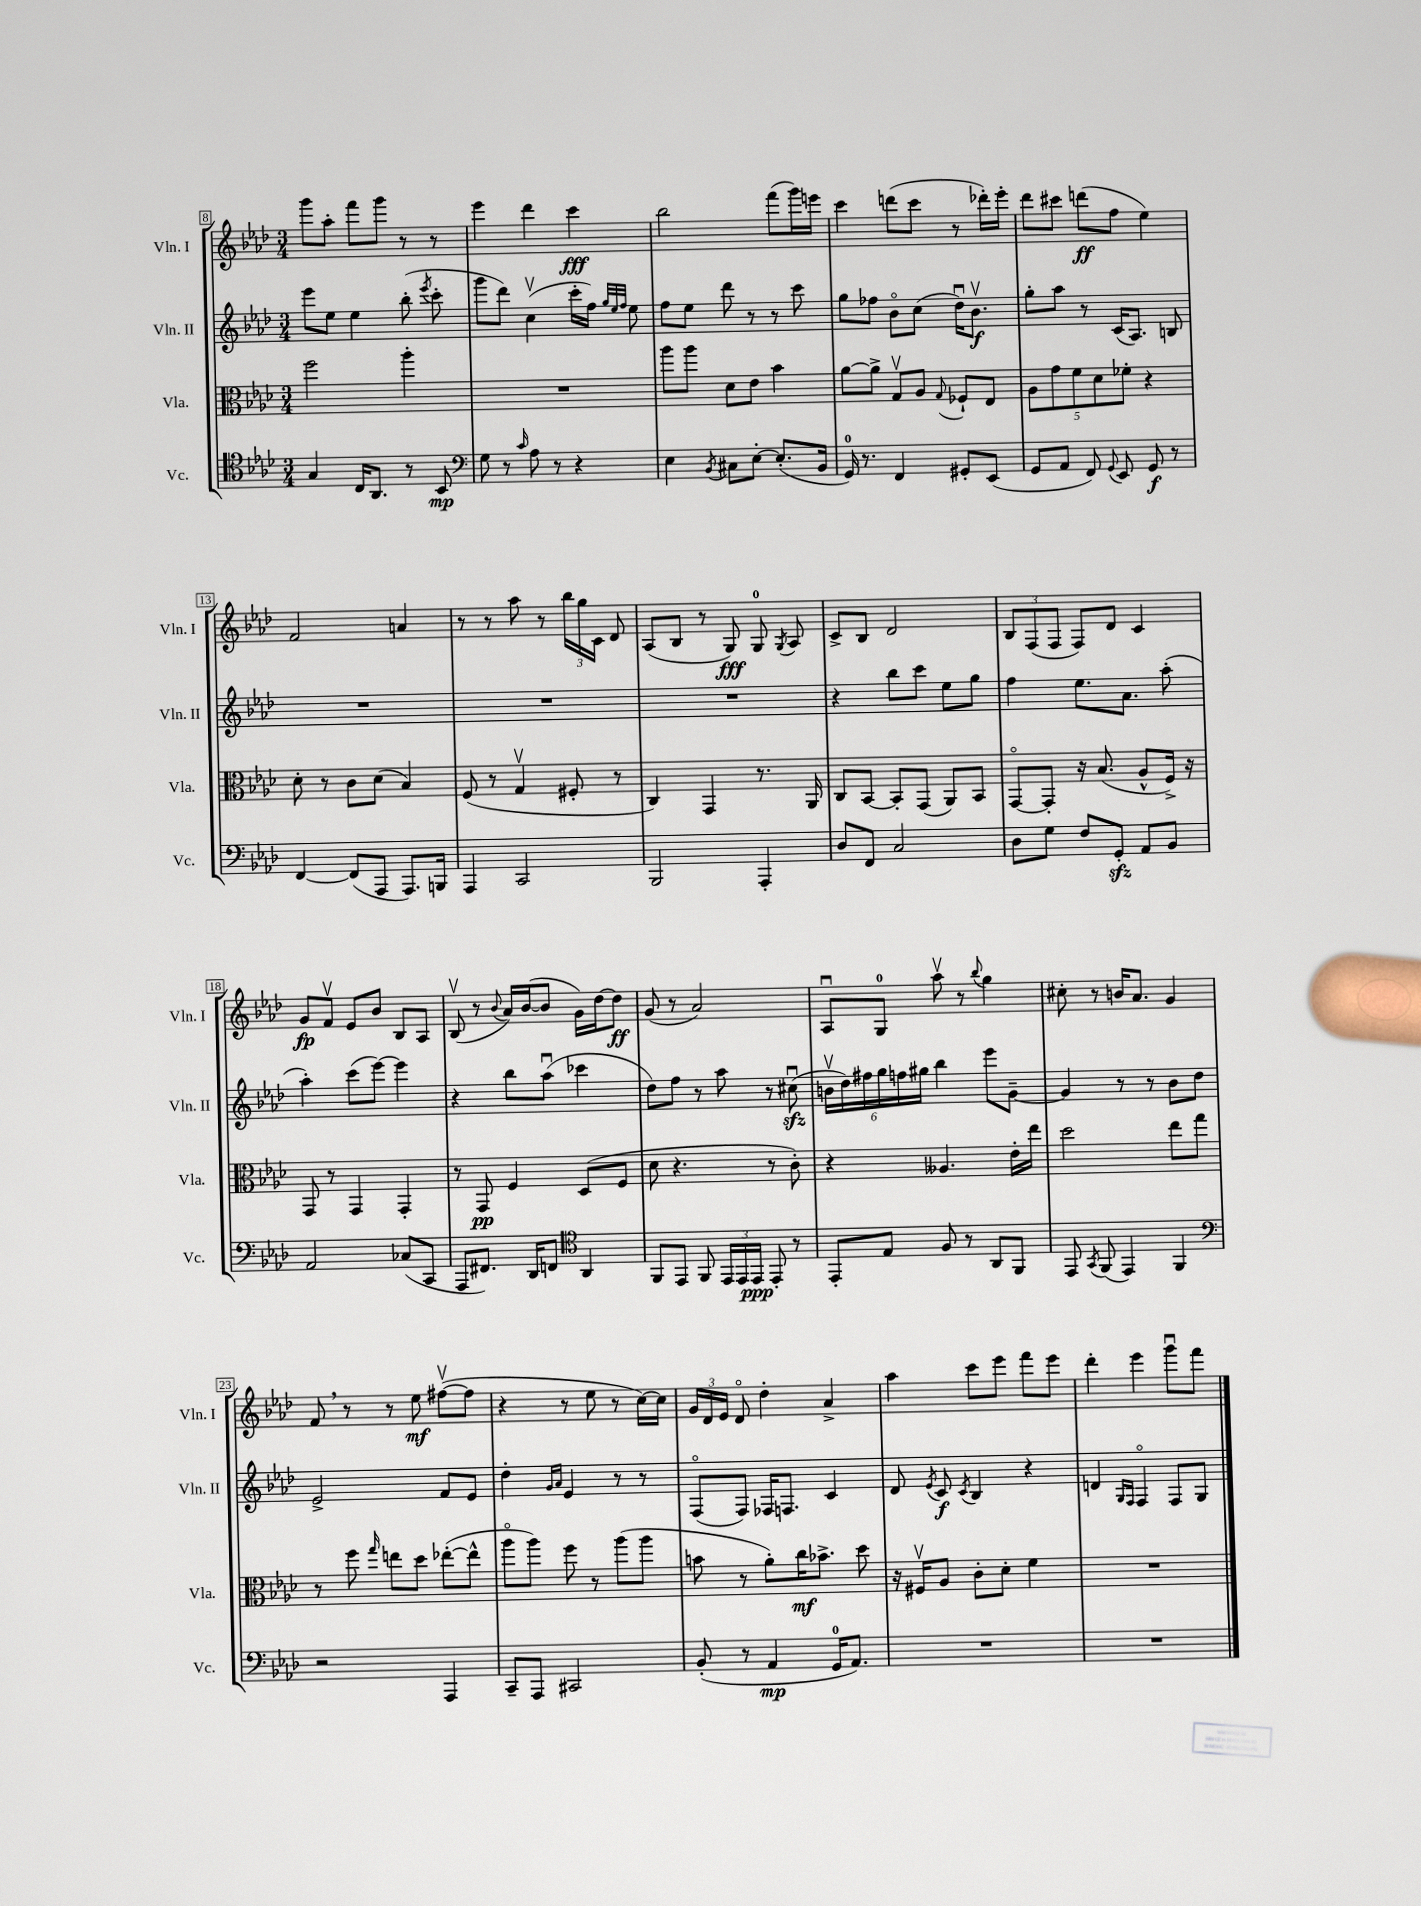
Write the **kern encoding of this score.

**kern	**dynam	**kern	**dynam	**kern	**dynam	**kern	**dynam
*part4	*part4	*part3	*part3	*part2	*part2	*part1	*part1
*staff4	*staff4	*staff3	*staff3	*staff2	*staff2	*staff1	*staff1
*I"Vc.	*	*I"Vla.	*	*I"Vln. II	*	*I"Vln. I	*
*I'Vc.	*	*I'Vla.	*	*I'Vln. II	*	*I'Vln. I	*
*clefC4	*	*clefC3	*	*clefG2	*	*clefG2	*
*k[b-e-a-d-]	*	*k[b-e-a-d-]	*	*k[b-e-a-d-]	*	*k[b-e-a-d-]	*
*M3/4	*	*M3/4	*	*M3/4	*	*M3/4	*
=8	=8	=8	=8	=8	=8	=8	=8
4G/	.	2ff\	.	8eee-\L	.	8ggg\L	.
.	.	.	.	8ee-\J	.	8aa-'\J	.
16C/KL	.	.	.	4ee-\	.	8fff\L	.
8.AA-/J	.	.	.	.	.	.	.
.	.	.	.	.	.	8ggg\J	.
8r	.	4aa-'\	.	(8bb-'\	.	8r	.
.	.	.	.	8qeee-/	.	.	.
8BB-/	mp	.	.	8ccc'\	.	8r	.
=9	=9	=9	=9	=9	=9	=9	=9
*clefF4	*	*	*	*	*	*	*
8G\	.	2.r	.	8ggg\L	.	4eee-\	.
8r	.	.	.	8ddd-\J)	.	.	.
16qqc/	.	.	.	.	.	.	.
8A-\	.	.	.	(4ccv\	.	4ddd-\	.
8r	.	.	.	.	.	.	.
4r	.	.	.	16ccc'\LL	.	4ccc\	fff
.	.	.	.	16ff\JJ)	.	.	.
.	.	.	.	32qqgg/LLL	.	.	.
.	.	.	.	32qqee-/	.	.	.
.	.	.	.	32qqff/JJJ	.	.	.
.	.	.	.	8ee-\	.	.	.
=10	=10	=10	=10	=10	=10	=10	=10
4E-\	.	8aa-\L	.	8ff\L	.	2bb-\	.
.	.	8aa-\J	.	8ee-\J	.	.	.
8qBB-/	.	.	.	.	.	.	.
8C#X\L	.	8d-\L	.	8ddd-\	.	.	.
[8E-'\J	.	8e-\J	.	8r	.	.	.
(8.E-'/L]	.	4b-\	.	8r	.	(8fff\L	.
.	.	.	.	8ccc\	.	16ggg\L)	.
16BB-/Jk	.	.	.	.	.	16eeen\JJ	.
=11	=11	=11	=11	=11	=11	=11	=11
16GG/)	.	[8a-\L	.	8gg\L	.	4ccc\	.
8.r	.	.	.	.	.	.	.
.	.	8a-^\J]	.	8ff-X\J	.	.	.
4FF/	.	8Gv/L	.	8b-\L	.	(8dddn\L	.
.	.	8A-/J	.	(8cc\J	.	8ccc\J	.
.	.	8qqG/	.	.	.	.	.
8GG#X'/L	.	8F-X`/L	.	16dd-u\KL)	.	8r	.
.	.	.	.	8.b-v\J	f	.	.
(8EE-/J	.	8E-/J	.	.	.	16ddd-X'\LL)	.
.	.	.	.	.	.	16eee-'\JJ	.
=12	=12	=12	=12	=12	=12	=12	=12
8GG/L	.	10A-\L	.	8gg'\L	.	8ddd-\L	.
.	.	10g\	.	.	.	.	.
8AA-/J	.	.	.	8aa-\J	.	8ccc#X\J	.
.	.	10f\	.	.	.	.	.
8FF/)	.	.	.	8r	.	(8dddn\L	ff
.	.	10d-\	.	.	.	.	.
8qqGG/	.	.	.	.	.	.	.
8EE-/	.	.	.	(16c/KL	.	8ff\J	.
.	.	10f-X'\J	.	.	.	.	.
.	.	.	.	8.A-/J)	.	.	.
8GG/	f	4r	.	.	.	4ee-\)	.
8r	.	.	.	8Bn/	.	.	.
!!LO:LB:g=z
=13	=13	=13	=13	=13	=13	=13	=13
[4FF/	.	8d-'\	.	2.r	.	2f/	.
.	.	8r	.	.	.	.	.
(8FF/L]	.	8c\L	.	.	.	.	.
8AAA-/J	.	(8d-\J	.	.	.	.	.
8.AAA-/L)	.	4B-/)	.	.	.	4an/	.
16BBBn/Jk	.	.	.	.	.	.	.
=14	=14	=14	=14	=14	=14	=14	=14
4AAA-/	.	(8F/	.	2.r	.	8r	.
.	.	8r	.	.	.	8r	.
2CC/	.	4Gv/	.	.	.	8aa-\	.
.	.	.	.	.	.	8r	.
.	.	8F#X'/	.	.	.	24bb-\LL	.
.	.	.	.	.	.	24gg\	.
.	.	.	.	.	.	24c\JJ	.
.	.	8r	.	.	.	8d-/	.
=15	=15	=15	=15	=15	=15	=15	=15
2BBB-/	.	4C/)	.	2.r	.	(8A-/L	.
.	.	.	.	.	.	8B-/J	.
.	.	4GG/	.	.	.	8r	.
.	.	.	.	.	.	8G/)	fff
4AAA-'/	.	8.r	.	.	.	8G/	.
.	.	.	.	.	.	8qG/	.
.	.	.	.	.	.	8A-/	.
.	.	16AA-/	.	.	.	.	.
=16	=16	=16	=16	=16	=16	=16	=16
8D-/L	.	8C/L	.	4r	.	8c^/L	.
8FF/J	.	[8BB-/J	.	.	.	8B-/J	.
2C/	.	8BB-'/L]	.	8bb-\L	.	2d-/	.
.	.	(8GG/J	.	8ccc\J	.	.	.
.	.	8AA-/L)	.	8ee-\L	.	.	.
.	.	8BB-/J	.	8gg\J	.	.	.
=17	=17	=17	=17	=17	=17	=17	=17
8D-\L	.	[8GG/L	.	4ff\	.	12B-/L	.
.	.	.	.	.	.	(12F/	.
8G\J	.	8GG'/J]	.	.	.	.	.
.	.	.	.	.	.	12F/J	.
8F/L	.	16r	.	8.ee-\L	.	8F/L)	.
.	.	(8.B-/	.	.	.	.	.
8GGzz'/J	.	.	.	.	.	8d-/J	.
.	.	.	.	8.a-\J	.	.	.
8AA-/L	.	8A-^^/L	.	.	.	4c/	.
8BB-/J	.	16F^/Jk)	.	(8aa-'\	.	.	.
.	.	16r	.	.	.	.	.
!!LO:LB:g=z
=18	=18	=18	=18	=18	=18	=18	=18
2AA-/	.	8GG/	.	4aa-'\)	.	8g/L	fp
.	.	8r	.	.	.	8fv/J	.
.	.	4GG/	.	(8ccc\L	.	8e-/L	.
.	.	.	.	[8eee-\J)	.	8b-/J	.
(8C-X/L	.	4GG'/	.	4eee-\]	.	8B-/L	.
8CC/J	.	.	.	.	.	8A-/J	.
=19	=19	=19	=19	=19	=19	=19	=19
8AAA-/L	.	8r	.	4r	.	(8B-v/	.
8.FF#X/J)	.	8GG/	pp	.	.	8r	.
.	.	.	.	.	.	8qqb-/	.
.	.	4F/	.	8bb-\L	.	16a-/LL)	.
16DD-/KL	.	.	.	.	.	([16b-/J	.
8FFn/J	.	.	.	(8aa-u\J	.	8b-/J]	.
*clefC4	*	*	*	*	*	*	*
4AA-/	.	(8D-/L	.	4ccc-X\	.	16g\LL)	.
.	.	.	.	.	.	[16dd-\J	.
.	.	8F/J	.	.	.	8dd-\J]	ff
=20	=20	=20	=20	=20	=20	=20	=20
8FF/L	.	8d-\	.	8dd-\L)	.	(8g/	.
8EE-/J	.	4.r	.	8ff\J	.	8r	.
8FF/	.	.	.	8r	.	2a-/)	.
24EE-/LL	.	.	.	8aa-\	.	.	.
24EE-/	.	.	.	.	.	.	.
24EE-/JJ	ppp	.	.	.	.	.	.
8EE-'/	.	8r	.	8r	.	.	.
8r	.	8c'\)	.	(8cc#Xzzu\	.	.	.
=21	=21	=21	=21	=21	=21	=21	=21
8EE-'/L	.	4r	.	24bnv\LL	.	8A-u/L	.
.	.	.	.	24dd-\)	.	.	.
.	.	.	.	24ff#X\	.	.	.
8E-/J	.	.	.	24gg\	.	8G/J	.
.	.	.	.	24ffn\	.	.	.
.	.	.	.	24gg#X\JJ	.	.	.
8F/	.	4.A--X/	.	4bb-\	.	8aa-v\	.
8r	.	.	.	.	.	8r	.
.	.	.	.	.	.	8qqbb-/	.
8AA-/L	.	.	.	8eee-\L	.	4gg\	.
8FF/J	.	16e-'\LL	.	[8g~\J	.	.	.
.	.	16ee-\JJ	.	.	.	.	.
=22	=22	=22	=22	=22	=22	=22	=22
8EE-/	.	2dd-\	.	4g/]	.	8cc#X'\	.
8qGG/	.	.	.	.	.	.	.
(8FF/	.	.	.	.	.	8r	.
4EE-/)	.	.	.	8r	.	16bn/KL	.
.	.	.	.	.	.	8.a-/J	.
.	.	.	.	8r	.	.	.
4FF/	.	8ee-\L	.	8b-\L	.	4g/	.
.	.	8gg\J	.	8dd-\J	.	.	.
!!LO:LB:g=z
=23	=23	=23	=23	=23	=23	=23	=23
*clefF4	*	*	*	*	*	*	*
2r	.	8r	.	2e-^/	.	8f,/	.
.	.	8ff\	.	.	.	8r	.
.	.	16qqgg/	.	.	.	.	.
.	.	8een\L	.	.	.	8r	.
.	.	8dd-\J	.	.	.	8ee-\	mf
4AAA-/	.	([8ee-X'\L	.	8f/L	.	([8ff#Xv\L	.
.	.	8ee-^^\J]	.	8e-/J	.	8ff#\J]	.
=24	=24	=24	=24	=24	=24	=24	=24
8CC~/L	.	8aa-\L	.	4dd-'\	.	4r	.
8AAA-/J	.	8aa-\J)	.	.	.	.	.
.	.	.	.	16qqg/LL	.	.	.
.	.	.	.	16qqa-/JJ	.	.	.
2CC#X/	.	8ff\	.	4e-/	.	8r	.
.	.	8r	.	.	.	8ee-\	.
.	.	(8aa-\L	.	8r	.	8r	.
.	.	8aa-\J	.	8r	.	[16cc\LL)	.
.	.	.	.	.	.	16cc\JJ]	.
=25	=25	=25	=25	=25	=25	=25	=25
(8BB-'/	.	8bn\	.	(8F/L	.	24g/LL	.
.	.	.	.	.	.	24d-/	.
.	.	.	.	.	.	24e-/JJ	.
8r	.	8r	.	8F/J)	.	8d-/	.
4AA-/	mp	8a-'\L)	.	16F-X/KL	.	4dd-'\	.
.	.	.	.	8.Fn/J	.	.	.
.	.	16cc\K	mf	.	.	.	.
.	.	8.b-X^\J	.	.	.	.	.
16GG/KL	.	.	.	4c/	.	4a-^/	.
8.AA-/J)	.	.	.	.	.	.	.
.	.	8dd-\	.	.	.	.	.
=26	=26	=26	=26	=26	=26	=26	=26
2.r	.	16r	.	8d-/	.	4aa-\	.
.	.	16F#Xv/KL	.	.	.	.	.
.	.	.	.	8qe-/	.	.	.
.	.	8A-/J	.	8c/	f	.	.
.	.	.	.	8qc/	.	.	.
.	.	8c'\L	.	4B-/	.	8ccc\L	.
.	.	8d-'\J	.	.	.	8eee-\J	.
.	.	4f\	.	4r	.	8fff\L	.
.	.	.	.	.	.	8eee-\J	.
=27	=27	=27	=27	=27	=27	=27	=27
2.r	.	2.r	.	4dn/	.	4ddd-'\	.
.	.	.	.	16qqG/LL	.	.	.
.	.	.	.	16qqF/JJ	.	.	.
.	.	.	.	4F/	.	4eee-\	.
.	.	.	.	8F/L	.	8gggu\L	.
.	.	.	.	8G/J	.	8fff\J	.
==	==	==	==	==	==	==	==
*-	*-	*-	*-	*-	*-	*-	*-
